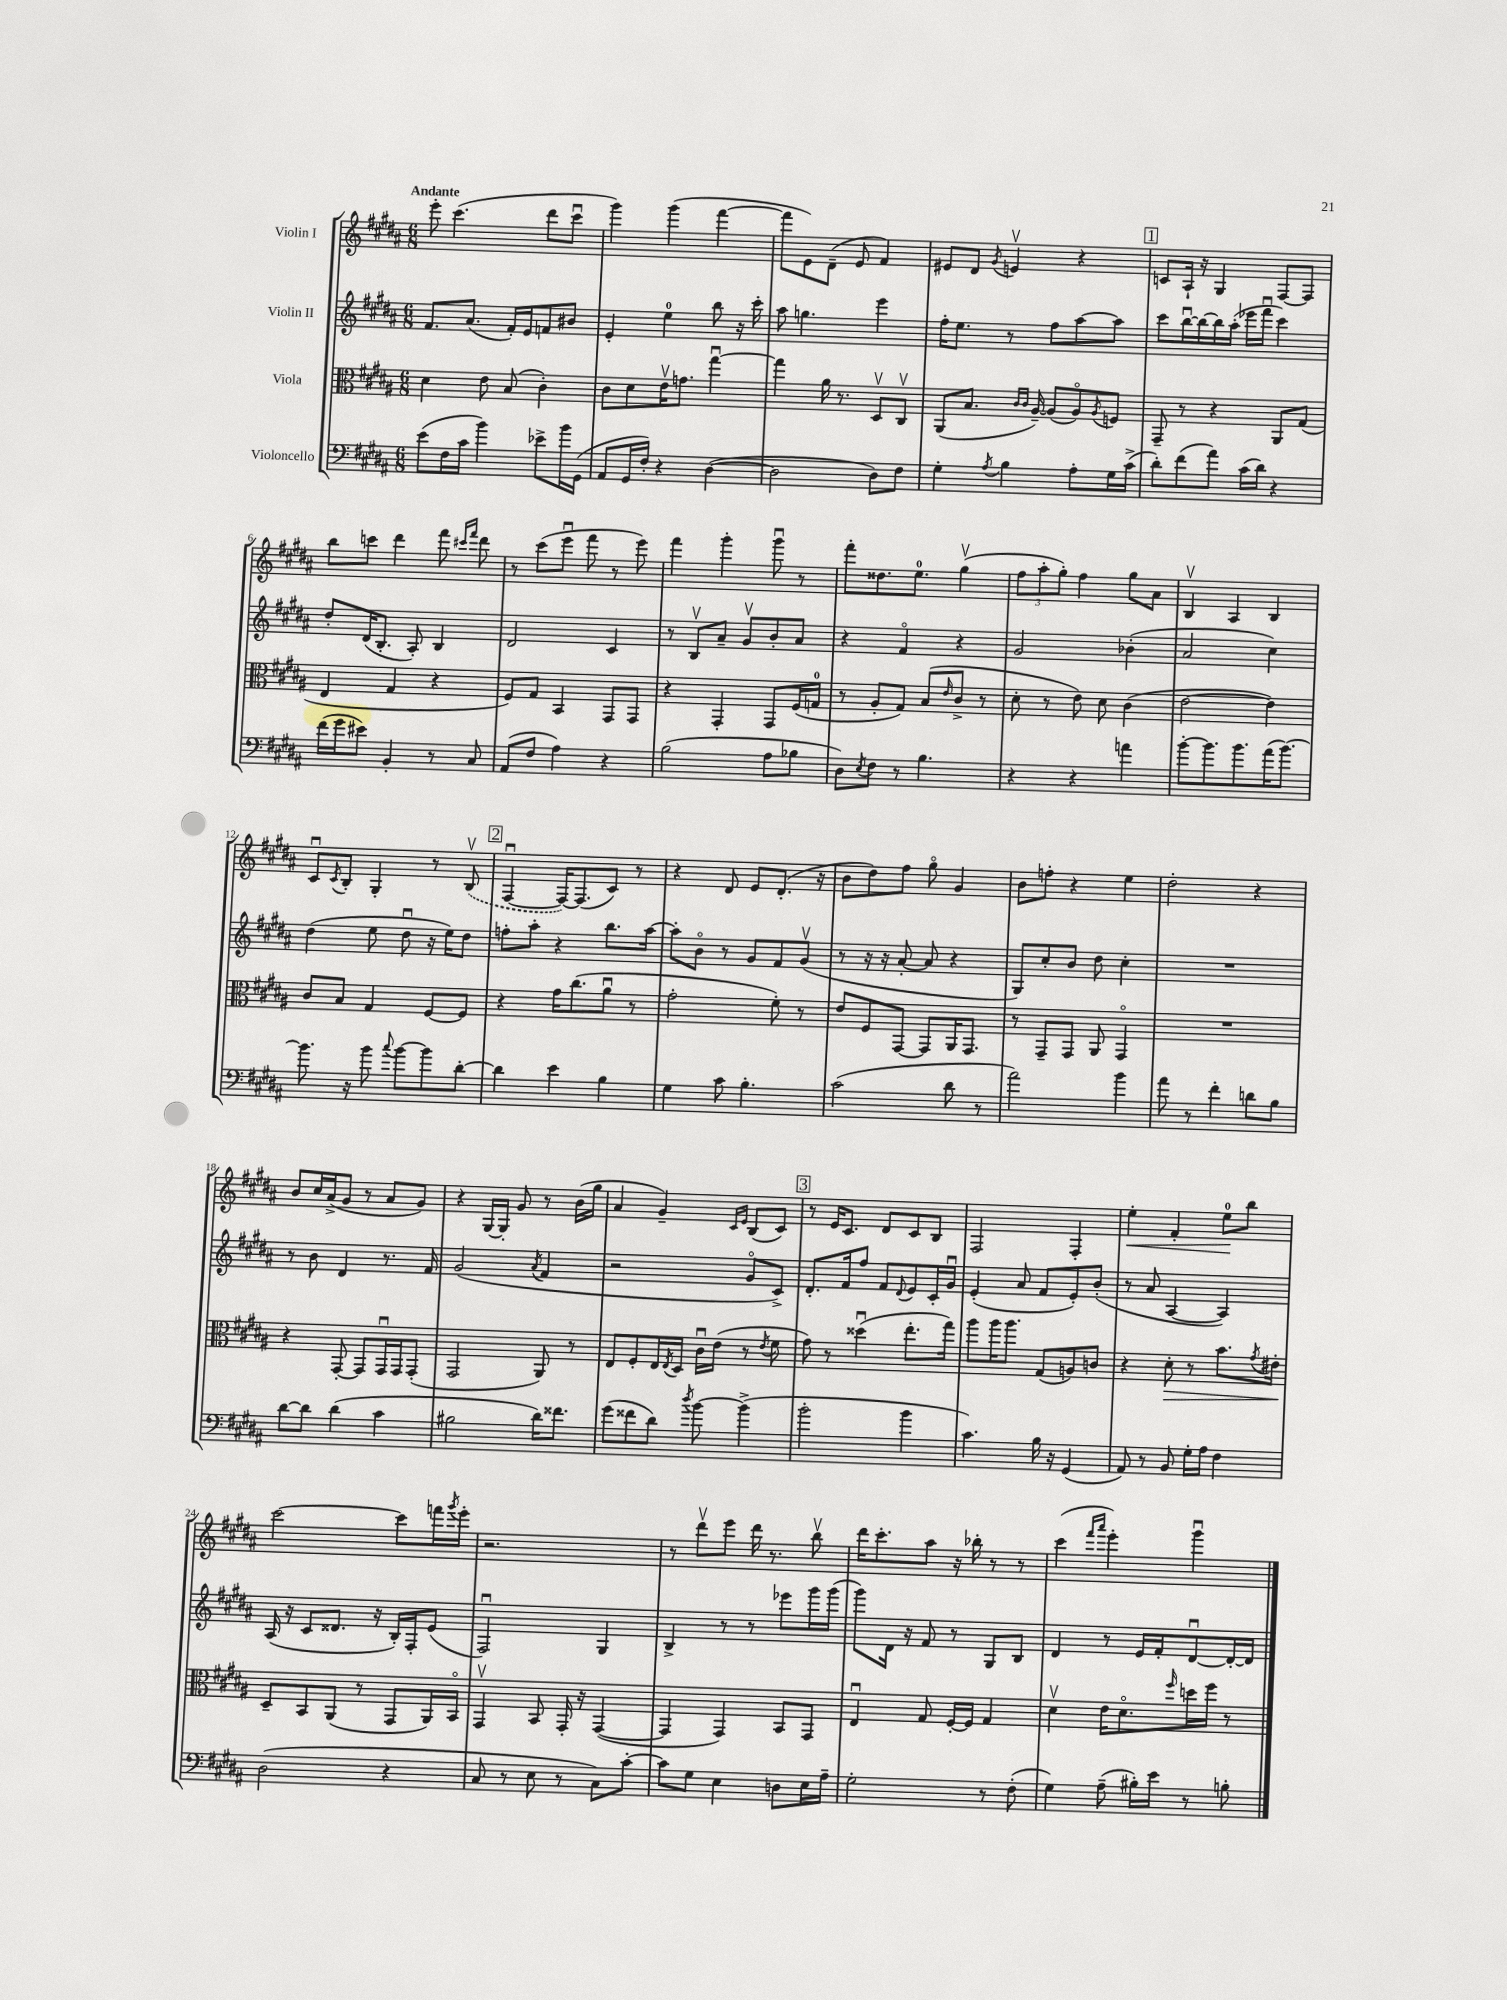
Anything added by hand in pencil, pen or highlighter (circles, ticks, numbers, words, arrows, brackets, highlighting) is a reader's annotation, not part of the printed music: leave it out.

**kern	**kern	**kern	**kern
*staff4	*staff3	*staff2	*staff1
*clefF4	*clefC3	*clefG2	*clefG2
*k[f#c#g#d#a#]	*k[f#c#g#d#a#]	*k[f#c#g#d#a#]	*k[f#c#g#d#a#]
*M6/8	*M6/8	*M6/8	*M6/8
(8e	4d#	8.f#	8eee'
16F#	.	.	(4.ccc#
16c#	.	(8.a#	.
4b)	8e	.	.
.	(8B	16f#')	.
.	.	16e	.
8e-^	4c#')	8f	8ddd#
16b	.	8b#	8ccc#u
(16GG#	.	.	.
=	=	=	=
8AA#	8c#	4e'	4ggg#)
16GG#	8d#	.	.
16F#')	.	.	.
4r	16ev	4ee	(4ggg#
.	8.g	.	.
([4D#	[4gg#u	8bb	[4fff#
.	.	16r	.
.	.	16ccc#'	.
=	=	=	=
2D#]	4gg#]	8aa#	8fff#]
.	.	4.gg	8e)
.	16a#	.	(8d#~
.	8.r	.	.
.	.	.	8e
8D#)	8D#v	4eee	4f#)
8F#	8C#v	.	.
=	=	=	=
4G#'	(8AA#	16ff#'	8e#
.	.	8.ee	.
.	8.B	.	8d#
8qA#	.	.	8qg#
4B	.	8r	4ev
.	16qqc#	.	.
.	16qqc#	.	.
.	[16A#~)	.	.
.	(8A#]	8ff#	.
8A#'	8A#o)	[8aa#	4r
.	8qA#	.	.
16G#	8F	8aa#]	.
(16c#^	.	.	.
=	=	=	=
8d#')	8GG#~	8ccc#	8c
(8f#	8r	[16bbu	16A#`
.	.	16bb_	16r
8a#)	4r	16bb]	4G#
.	.	(16aa#'	.
(16c#	.	16eee-	.
16d#)	.	16fff#u	.
4r	8AA#	4ccc#)	[8F#
.	(8G#	.	8F#]
=	=	=	=
(16f#	4E	8dd#'	8bb
16g#	.	.	.
8e#)	.	(16d#	8ccc
.	.	8.B'	.
4BB'	4G#	.	4ddd#
.	.	8A#')	.
8r	4r	4B	8fff#
.	.	.	16qqccc#
.	.	.	16qqfff#
8C#	.	.	8ddd#
=	=	=	=
(8AA#	8F#)	2d#	8r
8F#	8G#	.	(8ccc#
4A#)	4BB	.	8eeeu
.	.	.	8fff#
4r	8GG#	4c#	8r
.	8GG#	.	8eee)
=	=	=	=
(2B	4r	8r	4fff#
.	.	8Bv	.
.	4GG#'	8a#~	4ggg#'
.	.	8g#v	.
8A#	8GG#	8b'	8ggg#u
8B-	(16F#	8a#	8r
.	16G	.	.
=	=	=	=
8D#)	8r	4r	8fff#'
8qE	.	.	.
8F#	8A#'	.	8.dd##
8r	8G#)	4f#o	.
.	.	.	8.ee
4.B	(8B	.	.
.	16qqe	.	.
.	8c#^	4r	(4gg#v
.	8r	.	.
=	=	=	=
4r	8d#'	2g#	12ff#
.	.	.	12aa#'
.	8r	.	.
.	.	.	12gg#')
4r	8e)	.	4ff#
.	8d#	.	.
4a	(4c#	(4b-'	8gg#
.	.	.	8a#
=	=	=	=
[8b'	[2e	2a#	4Bv
8.b]	.	.	.
.	.	.	4A#
8.b	.	.	.
(16a#	4e])	4cc#)	4B
[8.b)	.	.	.
=	=	=	=
8.b]	8c#	(4dd#	8c#u
.	.	.	8qc#
.	8B	.	8B'
16r	.	.	.
8b	4G#	8ee	4G#'
8qqcc#	.	.	.
[8b	.	8dd#u	.
8b]	[8F#	16r	8r
.	.	16ee)	.
[8d#'	8F#]	8dd#	(8Bv
=	=	=	=
4d#]	4r	8ff'	[4F#u
.	.	8aa#'	.
4e	16g#	4r	16F#_)
.	(8.cc#	.	(8.F#]
4B	8a#u	8.bb	8c#)
.	8r	.	8r
.	.	[16aa#	.
=	=	=	=
4G#	2g#'	8aa#']	4r
.	.	8bo	.
8c#	.	8r	8d#
4.B'	.	8g#	8e
.	8f#')	8f#	(8.d#'
.	8r	(8g#v	.
.	.	.	16r
=	=	=	=
(2c#	8e	8r	8b
.	8F#	16r	8dd#)
.	.	16r	.
.	[8GG#	[8a#'	8ff#
.	8GG#]	8a#]	8gg#o
8d#	16AA#	4r	4g#
.	8.GG#	.	.
8r	.	.	.
=	=	=	=
2a#)	8r	8G#)	8b
.	8GG#~	8cc#'	8ff'
.	8GG#	8b	4r
.	8AA#	8dd#	.
4b	4GG#o	4cc#'	4ee
=	=	=	=
8a#	2.r	2.r	2dd#'
8r	.	.	.
4f#'	.	.	.
8d	.	.	4r
8B	.	.	.
=	=	=	=
[8d#	4r	8r	8b
8d#]	.	8b	16cc#
.	.	.	(16a#^
(4d#	[8GG#'	4d#	8g#
.	8GG#]	.	8r
4c#	16GG#u	8.r	8a#
.	16GG#	.	.
.	(8GG#'	.	8g#)
.	.	16f#	.
=	=	=	=
2B#	2GG#	(2g#	4r
.	.	.	[16G#
.	.	.	16G#']
.	.	.	8g#
.	.	8qa#	.
16d#)	8AA#)	4f#	8r
8.f##	.	.	.
.	8r	.	(16b
.	.	.	16gg#
=	=	=	=
(8g#	8E	2r	4a#
8f##	8F#'	.	.
8d#)	16E	.	4g#~)
.	8qE	.	.
.	16D#	.	.
8qdd#	.	.	.
[8b	16c#u	.	.
.	(16e	.	.
.	.	.	16qqc#
.	.	.	16qqe
(4b^]	8r	8g#o	(8B
.	8qe	.	.
.	8f#	8c#^)	8c#)
=	=	=	=
2b'	8g#)	8.d#'	8r
.	8r	.	16e
.	.	16f#	8.c#
.	(4dd##u	8ff#	.
.	.	8f#	8d#
.	.	8qqd#	.
4b	8.ee'	8e	8c#
.	.	16c#'	8B
.	16gg#)	16g#u	.
=	=	=	=
4.c#)	8aa#	(4e'	2F#
.	16aa#	.	.
.	8.aa#	.	.
.	.	8a#	.
16B	(8G#	8f#	.
16r	.	.	.
(4GG#	8A)	8e')	4F#'
.	8c	(8b'	.
=	=	=	=
8AA#)	4r	8r	4ee'
8r	.	8a#	.
8BB	8d#'	[4A#	4f#'
16G#'	8r	.	.
16A#	.	.	.
4F#	8.b	4A#])	8ee
.	.	.	8bb
.	8qg#	.	.
.	16e#'	.	.
=	=	=	=
(2D#	8D#~	(16A#	[2ccc#
.	.	16r	.
.	8BB	8c#	.
.	(8AA#	8.d##	.
.	8r	.	.
.	.	16r	.
4r	8GG#	16B')	8ccc#]
.	.	16F#'	.
.	16AA#)	(8e	16fff
.	.	.	8qggg#
.	16BBo	.	16eee'
=	=	=	=
8C#	4GG#v	2F#u)	2.r
8r	.	.	.
8E	8BB	.	.
8r	16GG#'	.	.
.	16r	.	.
8C#)	([4GG#	4G#	.
[8c#'	.	.	.
=	=	=	=
8c#]	4GG#]	4B^	8r
8G#	.	.	8ddd#v
4E	4GG#)	8r	8eee
.	.	8r	16ddd#
.	.	.	8.r
8D	8BB	8eee-	.
16E	8GG#	16ggg#	8bbv
16A#~	.	(16ggg#	.
=	=	=	=
2G#'	4Eu	8ggg#)	16ddd#
.	.	.	8.ccc#'
.	.	16d#	.
.	.	16r	.
.	8G#	8f#	8aa#
.	[16F#'	8r	16r
.	16F#]	.	16bb-'
8r	4G#	8G#	8r
(8F#'	.	8B	8r
=	=	=	=
4G#)	4d#v	4d#	(4ccc#
.	.	.	16qqfff#
.	.	.	16qqaaa#
(8A#~	16e	8r	4eee')
.	8.d#o	.	.
16B#')	.	16e	.
16e	.	16f#'	.
.	16qqff#	.	.
8r	16dd	[8d#u	4ggg#u
.	16ff#	.	.
8B'	8r	16d#'_	.
.	.	16d#]	.
==	==	==	==
*-	*-	*-	*-
